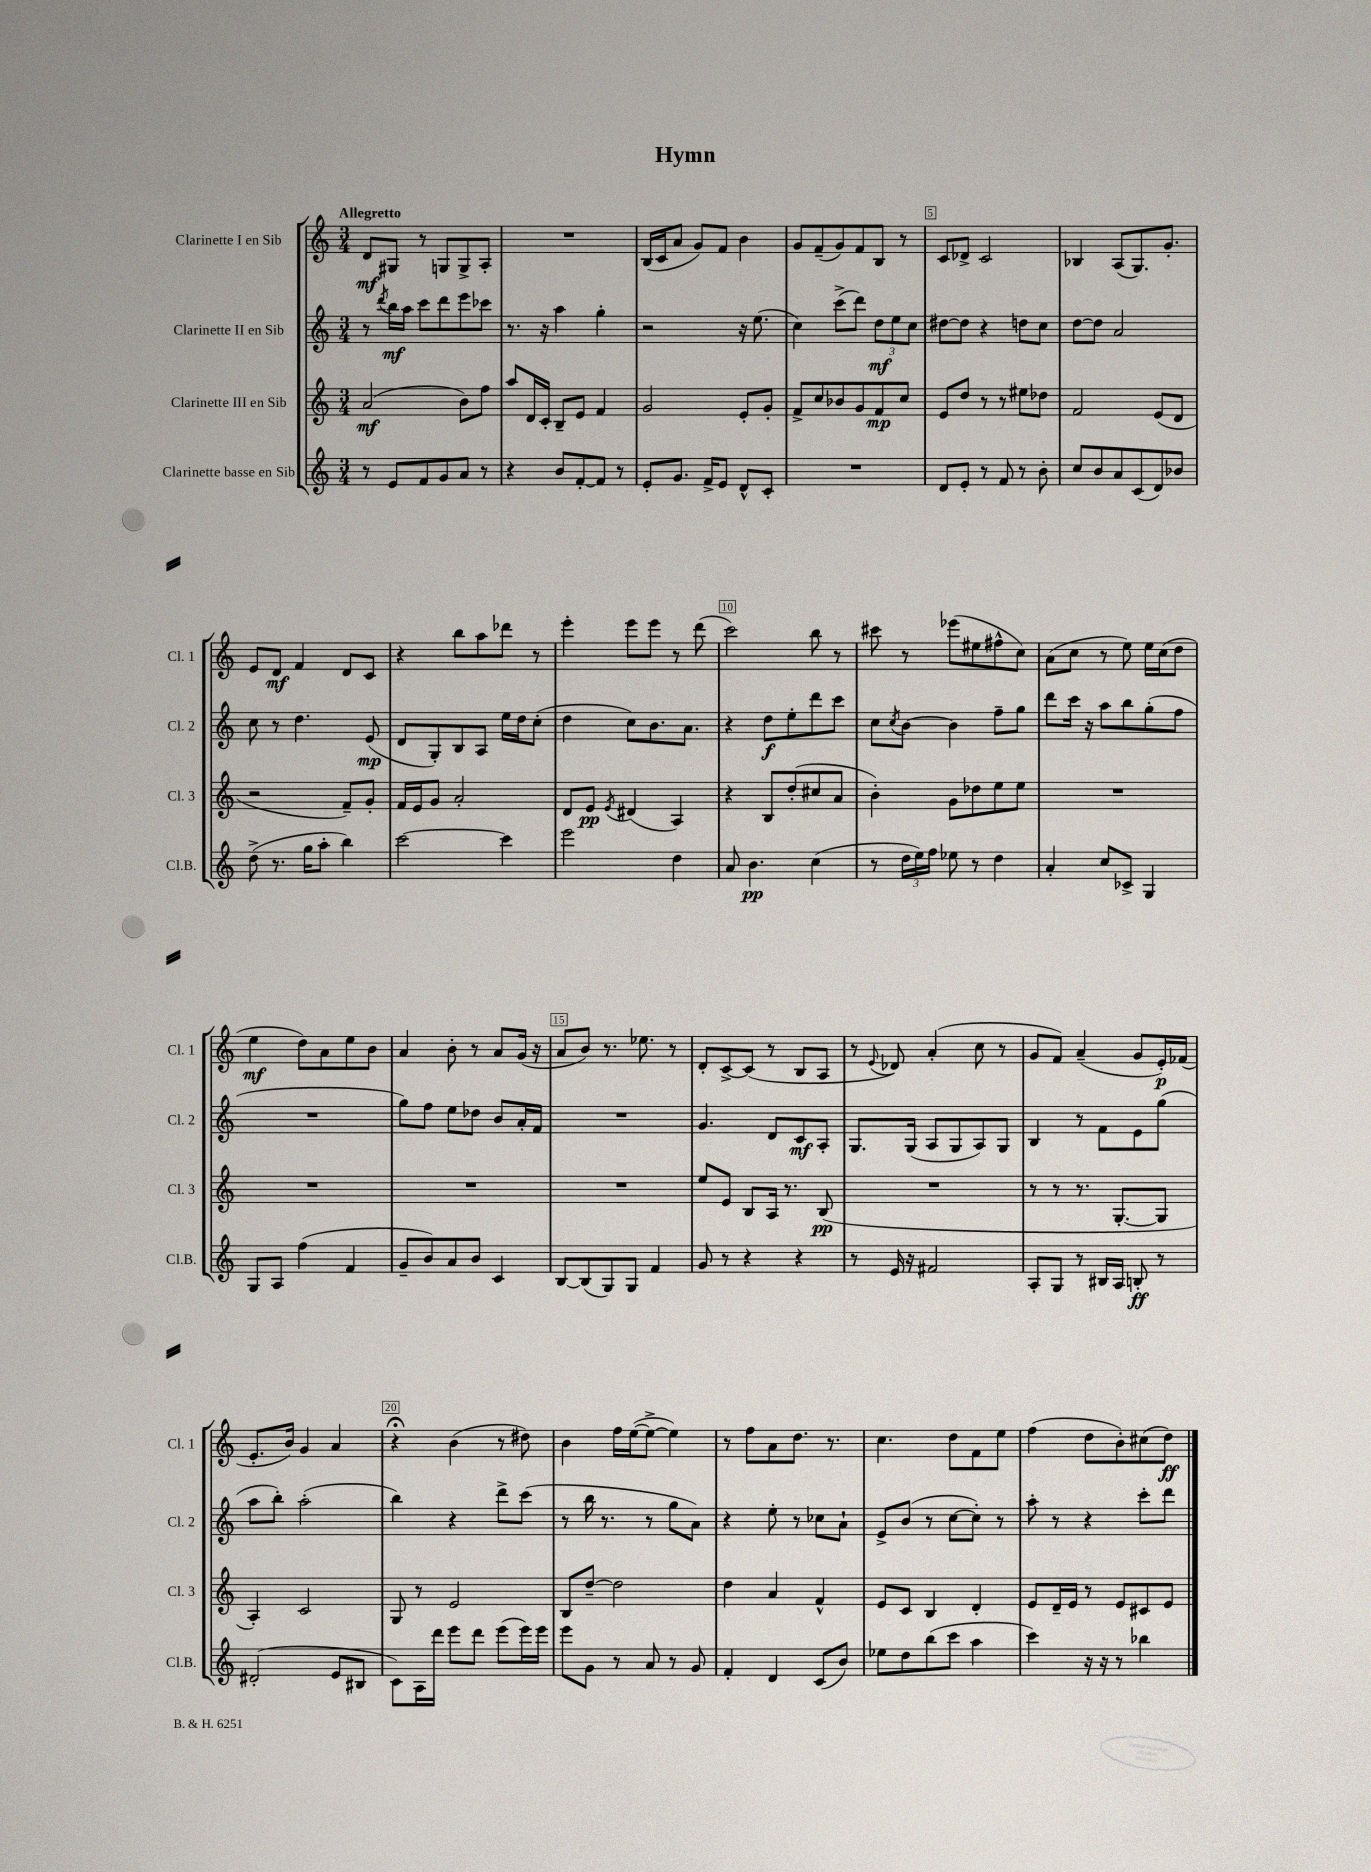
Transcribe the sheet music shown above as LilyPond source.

\header { title = "Hymn" }
<<
\new StaffGroup <<
\new Staff = "s0" \with { instrumentName = "Clarinette I en Sib" shortInstrumentName = "Cl. 1" } {
    \clef treble \key c \major \numericTimeSignature \time 3/4 \tempo "Allegretto"
    d'8\mf gis8 r8 g8 g8-> a8-. |
    R2. |
    b16( c'16 a'8 g'8) f'8 b'4 |
    g'8 f'8--( g'8) f'8 b8 r8 |
    c'8 des'8-> c'2 |
    bes4 a8( g8.) g'8.-. |
    e'8 d'8\mf f'4 d'8 c'8 |
    r4 b''8 a''8 des'''8 r8 |
    e'''4-. e'''8 e'''8 r8 d'''8( |
    c'''2) b''8 r8 |
    cis'''8 r8 ees'''8( eis''8 fis''8-^ c''8) |
    a'8( c''8 r8 e''8) e''16 c''16( d''8 |
    e''4\mf d''8) a'8 e''8 b'8 |
    a'4 b'8-. r8 a'8 g'16( r16 |
    a'8 b'8) r8. ees''8. r8 |
    d'8-. c'8~-> c'8( r8 b8 a8 |
    r8 \appoggiatura { e'8 } des'8) a'4-.( c''8 r8 |
    g'8 f'8) a'4--( g'8 e'16-.\p) fes'16( |
    e'8.-. b'16) g'4 a'4 |
    r4\fermata b'4( r8 dis''8) |
    b'4 f''16 e''16~( e''8~-> e''4) |
    r8 f''8 a'8 d''8. r8. |
    c''4. d''8 f'8 e''8 |
    f''4( d''8 b'8-.) cis''8( d''8\ff) \bar "|." |
}
\new Staff = "s1" \with { instrumentName = "Clarinette II en Sib" shortInstrumentName = "Cl. 2" } {
    \clef treble \key c \major \numericTimeSignature \time 3/4
    r8 \acciaccatura { d'''8 } b''16\mf a''16 c'''8 d'''8 e'''8 ces'''8 |
    r8. r16 a''4 g''4-. |
    r2 r16 e''8.( |
    c''4) c'''8->( d'''8) \tuplet 3/2 { d''8\mf e''8 c''8 } |
    dis''8~ dis''8 r4 d''8 c''8 |
    d''8~ d''8 a'2 |
    c''8 r8 d''4. e'8\mp( |
    d'8 g8-.) b8 a8 e''16 d''16 c''8-.( |
    d''4 c''8) b'8. a'8. |
    r4 d''8\f e''8-. d'''8 c'''8 |
    c''8 \acciaccatura { c''8 } b'8~ b'4 f''8-- g''8 |
    d'''8 c'''16 r16 a''8 b''8 g''8-.( f''8 |
    R2. |
    g''8) f''8 e''8 des''8 b'8 a'16-. f'16 |
    R2. |
    g'4. d'8 c'8\mf a8-. |
    g8. g16( a8 g8 a8) g8 |
    b4 r8 f'8 e'8 g''8( |
    a''8 b''8-.) a''2-.( |
    b''4) r4 d'''8-> c'''8( |
    r8 b''16 r8. r8 g''8 a'8) |
    r4 e''8-. r8 ces''8 a'8-! |
    e'8-> b'8( r8 c''8~ c''8-.) r8 |
    a''8-. r8 r4 c'''8-. d'''8 \bar "|." |
}
\new Staff = "s2" \with { instrumentName = "Clarinette III en Sib" shortInstrumentName = "Cl. 3" } {
    \clef treble \key c \major \numericTimeSignature \time 3/4
    a'2\mf( b'8) f''8 |
    a''8 d'16 c'16-. b8-- e'8 f'4 |
    g'2 e'8-. g'8-. |
    f'8-> c''8 bes'8 g'8 f'8\mp c''8 |
    e'8 d''8 r8 r8 eis''8 des''8 |
    f'2 e'8( d'8 |
    r2 f'8--) g'8-. |
    f'16 e'16 g'8 a'2-. |
    d'8 e'8\pp \acciaccatura { e'8 } dis'4( a4) |
    r4 b8 d''8-.( cis''8 a'8 |
    b'4-.) g'8 des''8 e''8 e''8 |
    R2. |
    R2. |
    R2. |
    R2. |
    e''8 e'8 b8 a16 r8. b8\pp( |
    R2. |
    r8 r8 r8. g8.~-. g8 |
    a4-.) c'2 |
    g8 r8 e'2 |
    b8 d''8~-- d''2 |
    d''4 a'4 f'4-^ |
    e'8 c'8 b4 d'4-. |
    e'8 d'16-- e'16 r8 e'8 cis'8 e'8 \bar "|." |
}
\new Staff = "s3" \with { instrumentName = "Clarinette basse en Sib" shortInstrumentName = "Cl.B." } {
    \clef treble \key c \major \numericTimeSignature \time 3/4
    r8 e'8 f'8 g'8 a'8 r8 |
    r4 b'8 f'8~-. f'8 r8 |
    e'8-. g'8. f'16-> e'8 d'8-^ c'8-. |
    R2. |
    d'8 e'8-. r8 f'8 r8 b'8-. |
    c''8 b'8 a'8 c'8( d'8) bes'8 |
    d''8->( r8. g''16 a''8-. b''4) |
    c'''2~ c'''4 |
    e'''2 d''4 |
    a'8 b'4.\pp c''4( |
    r8 \tuplet 3/2 { d''16 e''16) f''16 } ees''8 r8 d''4 |
    a'4-. c''8 ces'8-> g4 |
    g8 a8 f''4( f'4 |
    g'8-- b'8) a'8 b'8 c'4 |
    b8~ b8( g8) g8 f'4 |
    g'8 r8 r4 r4 |
    r8 e'16 r16 fis'2 |
    a8-. g8 r8 bis16 a16 b8-.\ff r8 |
    dis'2-.( e'8 bis8 |
    c'8) a16 d'''16 e'''8 d'''8 e'''8( e'''16) e'''16 |
    e'''8 g'8 r8 a'8 r8 g'8 |
    f'4-. d'4 c'8( b'8) |
    ees''8 d''8 b''8( c'''8 a''4 |
    c'''4) r16 r16 r8 bes''4 \bar "|." |
}
>>
>>
\layout { \context { \Score \override BarNumber.break-visibility = ##(#f #t #t) barNumberVisibility = #(every-nth-bar-number-visible 5) \override BarNumber.stencil = #(make-stencil-boxer 0.1 0.3 ly:text-interface::print) } }
